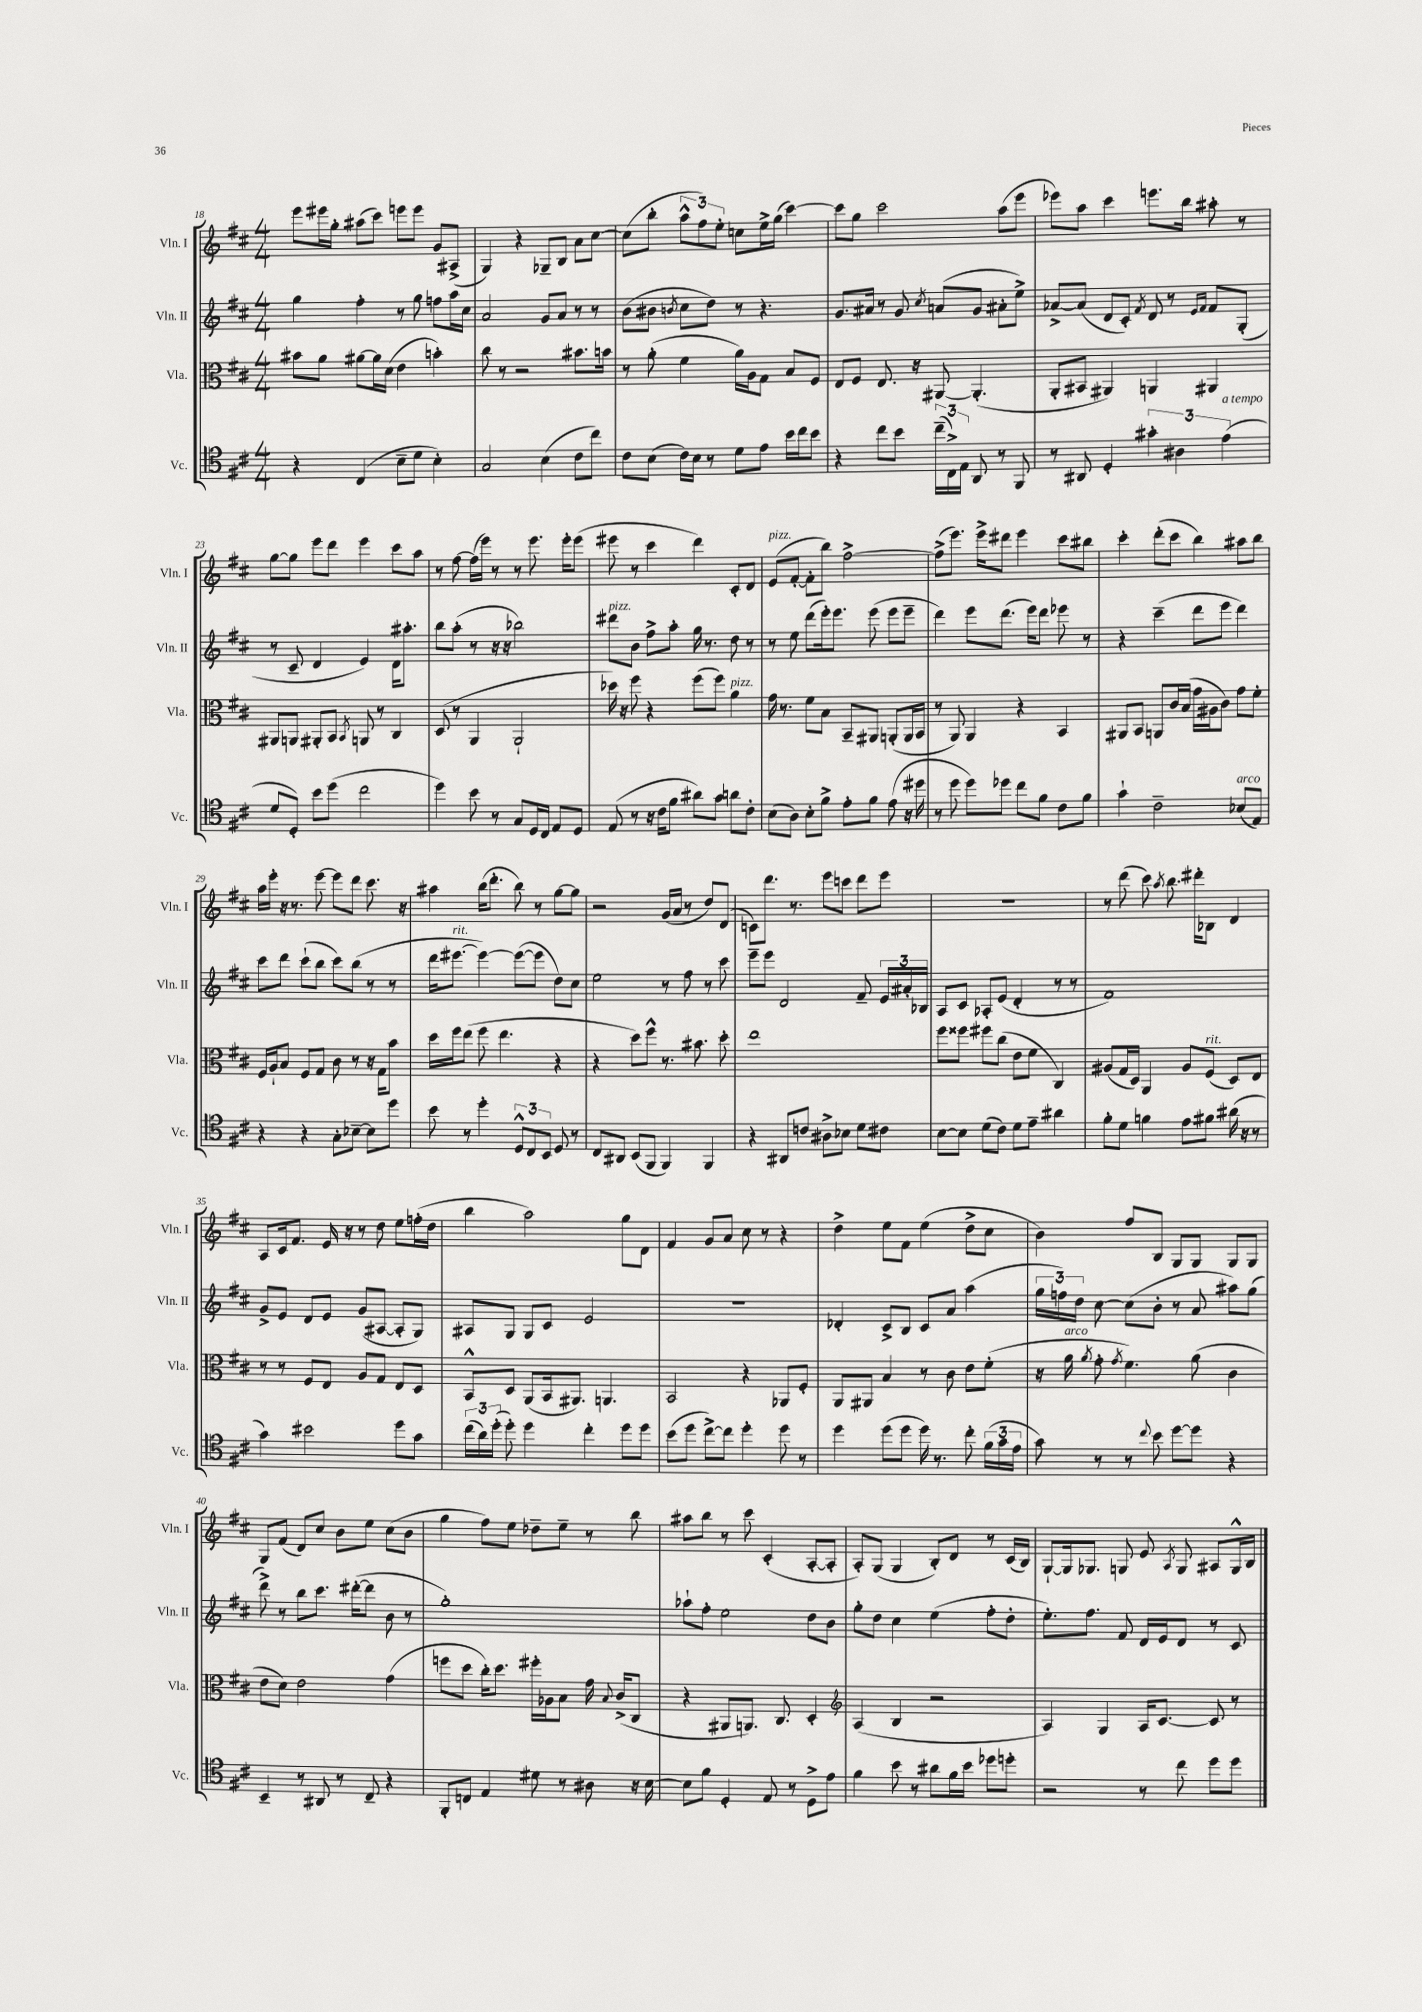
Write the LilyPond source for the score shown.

<<
\new StaffGroup <<
\new Staff = "s0" \with { instrumentName = "Vln. I" shortInstrumentName = "Vln. I" } {
    \clef treble \key d \major \numericTimeSignature \time 4/4
    \autoBeamOff e'''8[ eis'''16 g''16]-. ais''8[( cis'''8]) e'''8[ e'''8] g'8[ ais8]->( |
    g4) r4 ges8[-- b8] a'8[ cis''8]~ |
    cis''8[( b''8]-. \tuplet 3/2 { a''8[-^ fis''8) e''8]-. } c''8[ e''16-> g''16]( cis'''4~) |
    cis'''8[ g''8] cis'''2 a''8[( e'''8] |
    ees'''8[) a''8] cis'''4 e'''8.[ b''16] ais''8-. r8 |
    g''8[~ g''8] e'''8[ d'''8] e'''4 cis'''8[ a''8] |
    r8 fis''8~ fis''16[( e'''16]) r8 r8 e'''8. e'''16[-. e'''8]( |
    eis'''8 r8 cis'''4 d'''4) cis'8[-. d'8] |
    e'8[^\markup { \italic "pizz." }( fis'8]~-. fis'8[-. b''8]) fis''2~-> |
    fis''8[->( e'''8.]) e'''16[-> dis'''8] e'''4 cis'''8[ bis''8] |
    cis'''4-. d'''8[-.( cis'''8] b''4) ais''8[ b''8] |
    a''16[ e'''16]-. r16 r8. e'''8~ e'''8[ d'''8] cis'''8. r16 |
    ais''4 b''16[( d'''8.]-. b''8) r8 g''8[~ g''8] |
    r2 g'16[( a'16] r8 d''8[) d'8]( |
    c'8[) d'''8.] r8. e'''8[ c'''8] d'''8[ e'''8] |
    R1 |
    r8 d'''8( cis'''8) \acciaccatura { a''8 } b''8. dis'''16[-. bes8] d'4 |
    a8[ cis'16 fis'8.] e'16 r16 r8 d''8 e''8[ f''16-.( d''16] |
    b''4 a''2) g''8[ d'8] |
    fis'4 g'8[ a'8] cis''8 r8 r4 |
    d''4-> e''8[ fis'8] e''4( d''8[-> cis''8] |
    b'4) fis''8[ b8] g8[ g8] g8[ g8] |
    g8[ fis'8]( d'8[) cis''8] b'8[ e''8] cis''8[( b'8] |
    g''4 fis''8[) e''8] des''8[-- e''8]-- r8 b''8 |
    ais''8[ b''8] r8 cis'''8 cis'4-.( a8[~-. a8]-. |
    a8[-.) g8]( g4 b8[-.) d'8] r8 cis'16[( b16]) |
    g8[~-! g16 ges8.] g8 e'8 \acciaccatura { a8 } g8 ais8[ g16-^ b16] \bar "|." |
}
\new Staff = "s1" \with { instrumentName = "Vln. II" shortInstrumentName = "Vln. II" } {
    \clef treble \key d \major \numericTimeSignature \time 4/4
    \autoBeamOff g''4 fis''4-. r8 g''8 f''8[ a''16 cis''16] |
    a'2 g'8[ a'8] r8 r8 |
    b'8[( bis'8] \acciaccatura { b'8 } cis''8[ d''8]) r8 r4. |
    g'8.[ ais'16] r8 g'8 \acciaccatura { cis''8 } a'8[( g'8] ais'8[-. e''8]->) |
    aes'8[~-> aes'8]( d'8[ cis'8]-.) \acciaccatura { fis'8 } d'8 r8 \grace { e'16[ fis'16] } fis'8[ g8]-.( |
    r8 cis'8-- d'4 e'4) d'16[ ais''8.]-. |
    b''8[ a''8]-.( r8 r16 r16 bes''2) |
    dis'''8[^\markup { \italic "pizz." } b'8] fis''8[-> a''8]-. g''16 r8. d''8 r8 |
    r8 e''8 d'''8[( e'''16-.) e'''8.] e'''8( e'''8[ e'''8]-- |
    d'''4) e'''8[ d'''8.]( e'''16[) d'''8] ees'''8 r8 |
    r4 cis'''4--( d'''8[ e'''8] d'''4) |
    cis'''8[ d'''8] cis'''8[-!( b''8] cis'''8[) b''8]( r8 r8 |
    d'''16[ eis'''8.]~^\markup { \italic "rit." } eis'''4~) eis'''8[~( eis'''8] d''8[) cis''8] |
    e''2 r8 fis''8 r8 cis'''8 |
    e'''8[-- e'''8] d'2 fis'8-- \tuplet 3/2 { e'16[ ais'16-. bes16] } |
    a8[ cis'8] aes8[-. e'8]( d'4-. r8 r8 |
    fis'1) |
    g'8[-> e'8] d'8[ e'8] g'8[( ais8]~ ais8[-. g8]) |
    ais8[ g8] g8[ cis'8] e'2 |
    R1 |
    des'4-. cis'8[-> b8] cis'8[ a'8] a''4( |
    \tuplet 3/2 { g''16[ f''16) d''16] } cis''8~ cis''8[( b'8]-. r8 a'8 ais''8[) g''8]( |
    d'''8->) r8 b''8[ cis'''8.] dis'''16[~-.( dis'''8] b'8 r8 |
    g''1-.) |
    aes''8[-! fis''8]-. e''2 d''8[ b'8] |
    g''8[-. d''8] cis''4 e''4( fis''8[-. d''8]-. |
    e''8.[-.) fis''8.] fis'8 d'16[ e'16 d'8] r8 cis'8 \bar "|." |
}
\new Staff = "s2" \with { instrumentName = "Vla." shortInstrumentName = "Vla." } {
    \clef alto \key d \major \numericTimeSignature \time 4/4
    \autoBeamOff bis'8[ a'8] ais'8[~ ais'16 d'16]( e'4 b'4-.) |
    cis''8 r8 r2 bis'8.[ b'16] |
    r8 a'8-.( fis'4 a'16[) a16 g8] b8[ fis8] |
    e8[ fis8] e8. r16 ais,8~ ais,4.-.( |
    a,8[-. bis,8] ais,4) a,4 ais,4 |
    ais,8[ a,8] ais,8[-. b,8] \acciaccatura { b,8 } a,8 r8 cis4 |
    d8( r8 a,4 a,2-! |
    des''16) r16 fis''8 r4 fis''8[( fis''8]) a'4^\markup { \italic "pizz." } |
    g'16 r8. fis'8[ b8] b,8[-- ais,8] a,8[-.( a,16 b,16] |
    r8 a,8) a,4 r4 b,4 |
    ais,8[ b,8] a,8[ cis'16 b16]( g'16[ ais16 cis'8]) g'8[ fis'8]-. |
    fis16[ a16-! b8] fis8[ g8] cis'8 r8 r16 g16[ b'8] |
    d''16[ fis''16 e''8]( fis''8 e''4. r4 |
    r4 d''8[) fis''8]-^ r8. bis'8. d''8-. |
    e''1 |
    fis''8[ fisis''8] fis''8[ cis''8]( e'8[ fis'8] cis4) |
    ais8[( g16 d16]) a,4 ais8[ fis8]^\markup { \italic "rit." }( d8[) e8] |
    r8 r8 fis8[ e8] a8[ g8] e8[ d8] |
    b,8[-^ d8] a,8[( b,16 ais,8.]) a,4. |
    b,2 r4 aes,8[ fis8]-. |
    a,8[ ais,8] b4 r8 cis'8 e'8[ fis'8]-.( |
    r16 a'16^\markup { \italic "arco" } \acciaccatura { a'8 } g'8-. \acciaccatura { g'8 } fis'4.) a'8( cis'4 |
    e'8[ d'8]) e'2 g'4( |
    f''8[ d''8] cis''16[-.) d''8.] fis''16[-. aes16 b8] g'16 \appoggiatura { b8 } cis'16[->( cis8] |
    r4 ais,8[ a,8.]) cis8. d4-. |
    \clef treble a4( b4 r2 |
    a4) g4 a16[ cis'8.]~ cis'8 r8 \bar "|." |
}
\new Staff = "s3" \with { instrumentName = "Vc." shortInstrumentName = "Vc." } {
    \clef tenor \key d \major \numericTimeSignature \time 4/4
    \autoBeamOff r4 cis4( b8[-- d'8] b4-.) |
    g2 b4( cis'8[ cis''8]) |
    cis'8[ b8]( cis'16[) b16] r8 d'8[ e'8] b'16[ cis''16 b'8] |
    r4 cis''8[ b'8] \tuplet 3/2 { cis''16[--( cis16->) e16] } a,8 r8 fis,8 |
    r8 ais,8 d4-. \tuplet 3/2 { gis'4-. ais4 e'4^\markup { \italic "a tempo" }( } |
    d'8[ d8]-.) b'8[ d''8]( cis''2 |
    d''4) b'8 r8 g8[ d16 cis16] e8[ d8] |
    e8( r8 r16 cis'16[ fis'8] ais'8[) g'8] a'8[ cis'8]-. |
    b8[( a8]) b8[-. fis'8]-> e'8[-. fis'8] e'8( r16 dis''16 |
    r8 d''8 d''8[) des''8] cis''8[ fis'8] cis'8[ fis'8] |
    g'4-! cis'2-- bes8[^\markup { \italic "arco" }( e8]) |
    r4 r4 g8[-. bes8]~-- bes8[ d''8] |
    b'8 r8 d''4-. \tuplet 3/2 { d8[-^ cis8 b,8] } d8 r8 |
    cis8[ ais,8] b,8[( fis,8] fis,4) fis,4 |
    r4 ais,8[ c'8] ais8[-> bes8] d'8[ cis'8] |
    b8[~ b8] d'8[( cis'8]) d'8[ e'8]-- ais'4 |
    fis'8[-. d'8] f'4 e'8[ fis'8] ais'16( r16 r8 |
    g'4) bis'2 d''8[ g'8] |
    \tuplet 3/2 { cis''16[( a'16) d''16]-.( } d''8-.) d''4 cis''4-. d''8[ d''8] |
    b'8[( d''8] cis''8[~->) cis''8] d''4-. d''8 r8 |
    d''4 d''8[( d''8] d''16) r8. cis''8-. \tuplet 3/2 { fis'16[( g'16 e'16] } |
    g'8) r8 r8 \appoggiatura { cis''8 } b'8 d''8[~ d''8] r4 |
    b,4-- r8 ais,8 r8 cis8-- r4 |
    fis,8[-. c8] e4 dis'8 r8 ais8 r16 b16~ |
    b8[ fis'8] d4-. e8 r8 d8[-> e'8] |
    fis'4 b'8 r8 ais'8[ fis'16 b'16] des''8[ d''8]-. |
    r2 r8 cis''8 d''8[ d''8] \bar "|." |
}
>>
>>
\layout { \context { \Score currentBarNumber = #18 } }
